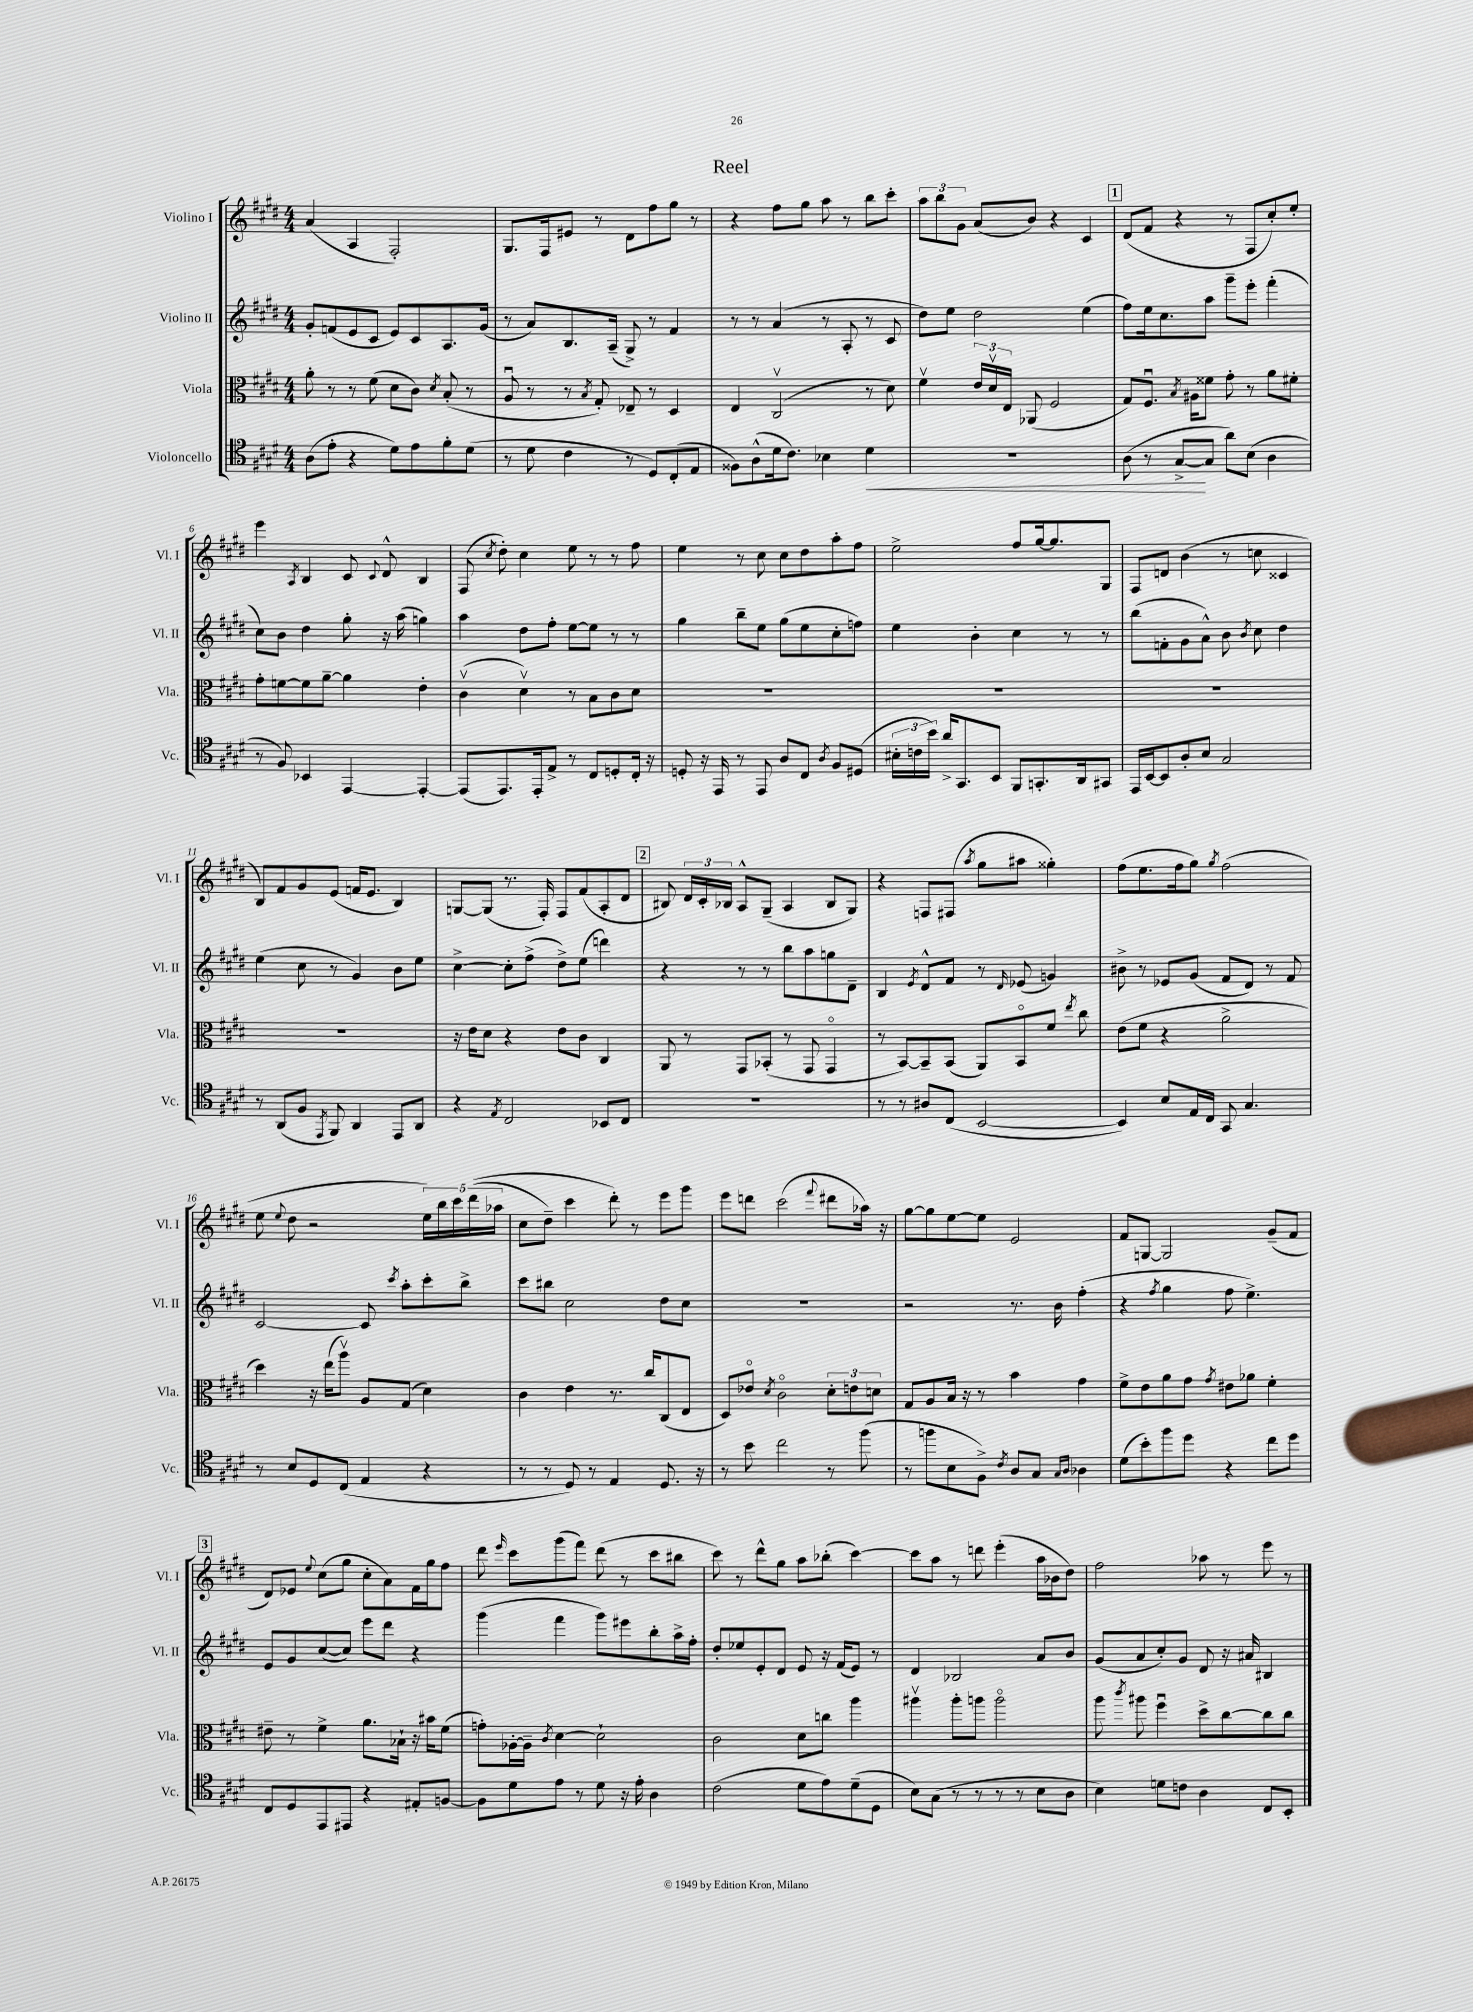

**kern	**kern	**kern	**kern
*staff4	*staff3	*staff2	*staff1
*clefC4	*clefC3	*clefG2	*clefG2
*k[f#c#g#d#]	*k[f#c#g#d#]	*k[f#c#g#d#]	*k[f#c#g#d#]
*M4/4	*M4/4	*M4/4	*M4/4
(8A	8a'	8g#'	(4a
8e'	8r	(8f	.
4r	8r	8e	4A
.	(8f#	8c#	.
8d#)	8d#	8e)	2F#')
8e	8c#)	8c#	.
.	8qd#	.	.
8f#'	(8B'	8.A	.
(8d#	8r	.	.
.	.	(16g#	.
=	=	=	=
8r	8Au	8r	8.G#
8d#	8r	8a)	.
.	.	.	16F#
4c#	8r	8.B	8e#
.	8qB	.	.
.	8G#')	.	8r
.	.	(16A~	.
8r	8E-~	8G#^)	8d#
8D#)	8r	8r	8ff#
(8C#'	4D#	4f#	8gg#
8E	.	.	8r
=	=	=	=
8F##)	4E	8r	4r
(8A^^	.	8r	.
16d#	(2C#v	(4a	8ff#
8.c#)	.	.	.
.	.	.	8gg#
4B-	.	8r	8aa
.	.	8A'	8r
4d#	8r	8r	8bb
.	8d#)	8c#	8ccc#'
=	=	=	=
1r	4f#v	8dd#)	12aa
.	.	.	12bb
.	.	8ee	.
.	.	.	12g#
.	24e	2dd#	(8a
.	24d#v	.	.
.	24E	.	.
.	(8AA-	.	8b)
.	2F#	.	4r
.	.	(4ee	4c#
=	=	=	=
(8A	8G#)	8ff#)	(8d#
8r	8.F#u	16ee	8f#
.	.	8.cc#	.
[8G#^	.	.	4r
.	8qB	.	.
.	16A#	.	.
8G#]	8f##	8aa	.
8a)	8g#'	8ggg#~	8r
(8B	8r	8eee'	8F#
4A	8a	(4fff#'	8cc#')
.	8f#'	.	8ee'
=	=	=	=
8r	8g#'	8cc#)	4eee
8F#)	[8f	8b	.
.	.	.	8qA
4BB-	8f]	4dd#	4B
.	[8a~	.	.
[4EE	4a]	8gg#'	8c#
.	.	.	8qqc#
.	.	16r	8d#^^
.	.	(16aa	.
4EE'_	4e'	4gg)	4B
=	=	=	=
(8EE]	(4c#v	4aa	(8F#
.	.	.	8qcc#
8.EE)	.	.	8dd#')
.	4d#v)	8dd#	4cc#
16EE'	.	.	.
8E^	.	8ff#'	.
8r	8r	[8ee	8ee
8C#	8B	8ee]	8r
8D'	8c#	8r	8r
16C#'	8d#	8r	8ff#
16r	.	.	.
=	=	=	=
8D'	1r	4gg#	4ee
16r	.	.	.
16EE	.	.	.
8r	.	8bb~	8r
8EE	.	8ee	8cc#
8A	.	(8gg#	8cc#
8C#	.	8ee	8dd#
8qA	.	.	.
8F#	.	8cc#'	8aa'
(8D#	.	8ff)	8ff#
=	=	=	=
24B#'	1r	4ee	2ee^
24c	.	.	.
24b)	.	.	.
16a^	.	.	.
8.GG#	.	.	.
.	.	4b'	.
8BB	.	.	.
8FF#	.	4cc#	8ff#
8.GG'	.	.	[16gg#
.	.	.	8.gg#]
.	.	8r	.
16AA	.	.	.
8GG#	.	8r	8G#
=	=	=	=
16EE	1r	(8bb	8F#
[16BB	.	.	.
8BB]	.	8f'	8d
8A'	.	8g#	(4b
8B	.	8a^^)	.
2G#	.	8b	8r
.	.	8qb	.
.	.	8cc#	8cc
.	.	4dd#	4c##
=	=	=	=
8r	1r	(4ee	8B)
(8AA	.	.	8f#
8F#	.	8cc#	8g#
8qEE	.	.	.
8FF#)	.	8r	(8e
4AA	.	4g#)	16f
.	.	.	8.e
8EE	.	8b	4B)
8AA	.	8ee	.
=	=	=	=
4r	16r	[4cc#^	[8G
.	16e	.	.
.	8d#	.	(8G]
8qE	.	.	.
2C#	4r	8cc#']	8.r
.	.	(8ff#^	.
.	.	.	16F#')
.	8e	8dd#^)	8F#
.	8c#	(8ee	(8f#
8BB-	4C#	4ddd)	8A'
8C#	.	.	8d#
=	=	=	=
1r	8AA	4r	8B#)
.	8r	.	24d#
.	.	.	24c#'
.	.	.	24B-
.	8GG#	8r	8A^^
.	(8BB-'	8r	(8G#~
.	8r	8bb	4A
.	8GG#	8aa	.
.	4GG#o	8gg	8B-
.	.	8d#~	8G#)
=	=	=	=
8r	8r	4B	4r
8r	[8BB)	.	.
.	.	8qe	.
8A#	8BB~]	8d#^^	8F
(8C#	(8BB	8f#	(8F#
.	.	.	8qaa
[2BB	8AA)	8r	8gg#
.	.	16qqd#	.
.	8BBo	(8e-	8aa#
.	8f#	4g)	4gg##')
.	8qee	.	.
.	8cc#	.	.
=	=	=	=
4BB])	(8e	8b#^	(8ff#
.	8f#	8r	8.ee
8B	4r	8e-	.
.	.	.	16ff#
16E	.	(8g#	8gg#)
16C#	.	.	.
.	.	.	8qgg#
8GG#	2a^	8f#	(2ff#
4.G#	.	8d#)	.
.	.	8r	.
.	.	8f#	.
=	=	=	=
8r	4dd#)	[2c#	8ee
.	.	.	8qqee
8B	.	.	8dd#
8D#	16r	.	2r
.	(16ee	.	.
(8C#	8aav)	.	.
4E	8A	8c#]	.
.	.	8qccc#	.
.	(8G#	8aa'	.
4r	4d#)	8ccc#'	20ee)
.	.	.	20bb
.	.	.	20ccc#
.	.	8bb^	.
.	.	.	&((20ddd#
.	.	.	20aa-
=	=	=	=
8r	4c#	8ccc#	8cc#
8r	.	8bb#	8dd#~)
8D#)	4e	2cc#	4ccc#
8r	.	.	.
4E	8.r	.	8ddd#'&)
.	.	.	8r
.	16cc#	.	.
8.D#	(8C#	8dd#	8eee
.	8E	8cc#	8ggg#
16r	.	.	.
=	=	=	=
8r	8D#)	1r	8eee
8b	8e-o	.	8ddd
.	8qd#	.	.
2cc#	2c#o	.	(2ccc#
.	.	.	8qqfff#
8r	12d#'	.	8ddd#
.	12e	.	.
(8ff#	.	.	16aa-)
.	12d	.	.
.	.	.	16r
=	=	=	=
8r	8G#	2r	[8gg#
8ff	8A	.	8gg#]
8B	16B	.	[8ee
.	16r	.	.
8F#^)	8r	.	8ee]
8qc#	.	.	.
8A	4b	8.r	2e
8G#	.	.	.
.	.	16b	.
16qqG#	.	.	.
16qqA	.	.	.
4A-	4g#	(4ff#'	.
=	=	=	=
(8d#	8f#^	4r	8f#
8b')	8e	.	[8G
.	.	8qff#	.
8ff#	8a	4gg#	2G]
8dd#	8g#	.	.
.	8qg#	.	.
4r	8e#	8ff#	.
.	8a-	4.ee^)	.
8cc#	4f#'	.	(8g#~
8dd#	.	.	8f#
=	=	=	=
8C#	8e#~	8e	8d#)
8D#	8r	8g#	8e-
.	.	.	8qqee
8EE	4f#^	([8cc#	(8cc#
8EE#	.	8cc#])	8gg#
4r	8.a	8eee	8cc#'
.	.	8ddd#	8a)
.	16B-`	.	.
8E#'	16r	4r	16f#
.	16b#	.	16gg#
[8F	(8f#	.	8ff#
=	=	=	=
8F]	8g')	(4ggg#	8ddd#
.	.	.	16qqeee
8d#	[16A-'	.	8ccc#
.	16A-~]	.	.
.	8qc#	.	.
8e	[4d#	4fff#	(8ggg#
8r	.	.	8fff#)
8d#	2d#`]	8ggg#)	(8ddd#
16r	.	8eee#	8r
16e'	.	.	.
4A	.	8bb'	8ccc#
.	.	16aa^	8bb#
.	.	16ff#'	.
=	=	=	=
(2c#	2c#	8dd#'	8ccc#)
.	.	8ee-	8r
.	.	8e'	8ddd#^^
.	.	8d#	8gg#
8d#	8d#	8e	8aa
8e)	8cc	16r	(8bb-'
.	.	(16f#	.
(8d#~	4aa	8e)	[4ccc#)
8D#	.	8r	.
=	=	=	=
8B)	4aa#v	4d#	8ccc#]
(8G#	.	.	8aa
8r	8aa#'	2B-	8r
8r	8aa	.	8ddd
8r	2aao	.	(4eee'
8r	.	.	.
8B	.	8a	16aa
.	.	.	16b-
8A	.	8b	8dd#)
=	=	=	=
4B)	8aa	(8g#	2ff#
.	8qccc#	.	.
.	8aa#	8a	.
8d	4ff#u	8cc#')	.
8c	.	8g#	.
4A	8dd#^	8d#	8aa-
.	[8cc#	16r	8r
.	.	16a#	.
8C#	8cc#]	4B#	8eee
8BB'	8cc#	.	8r
==	==	==	==
*-	*-	*-	*-
